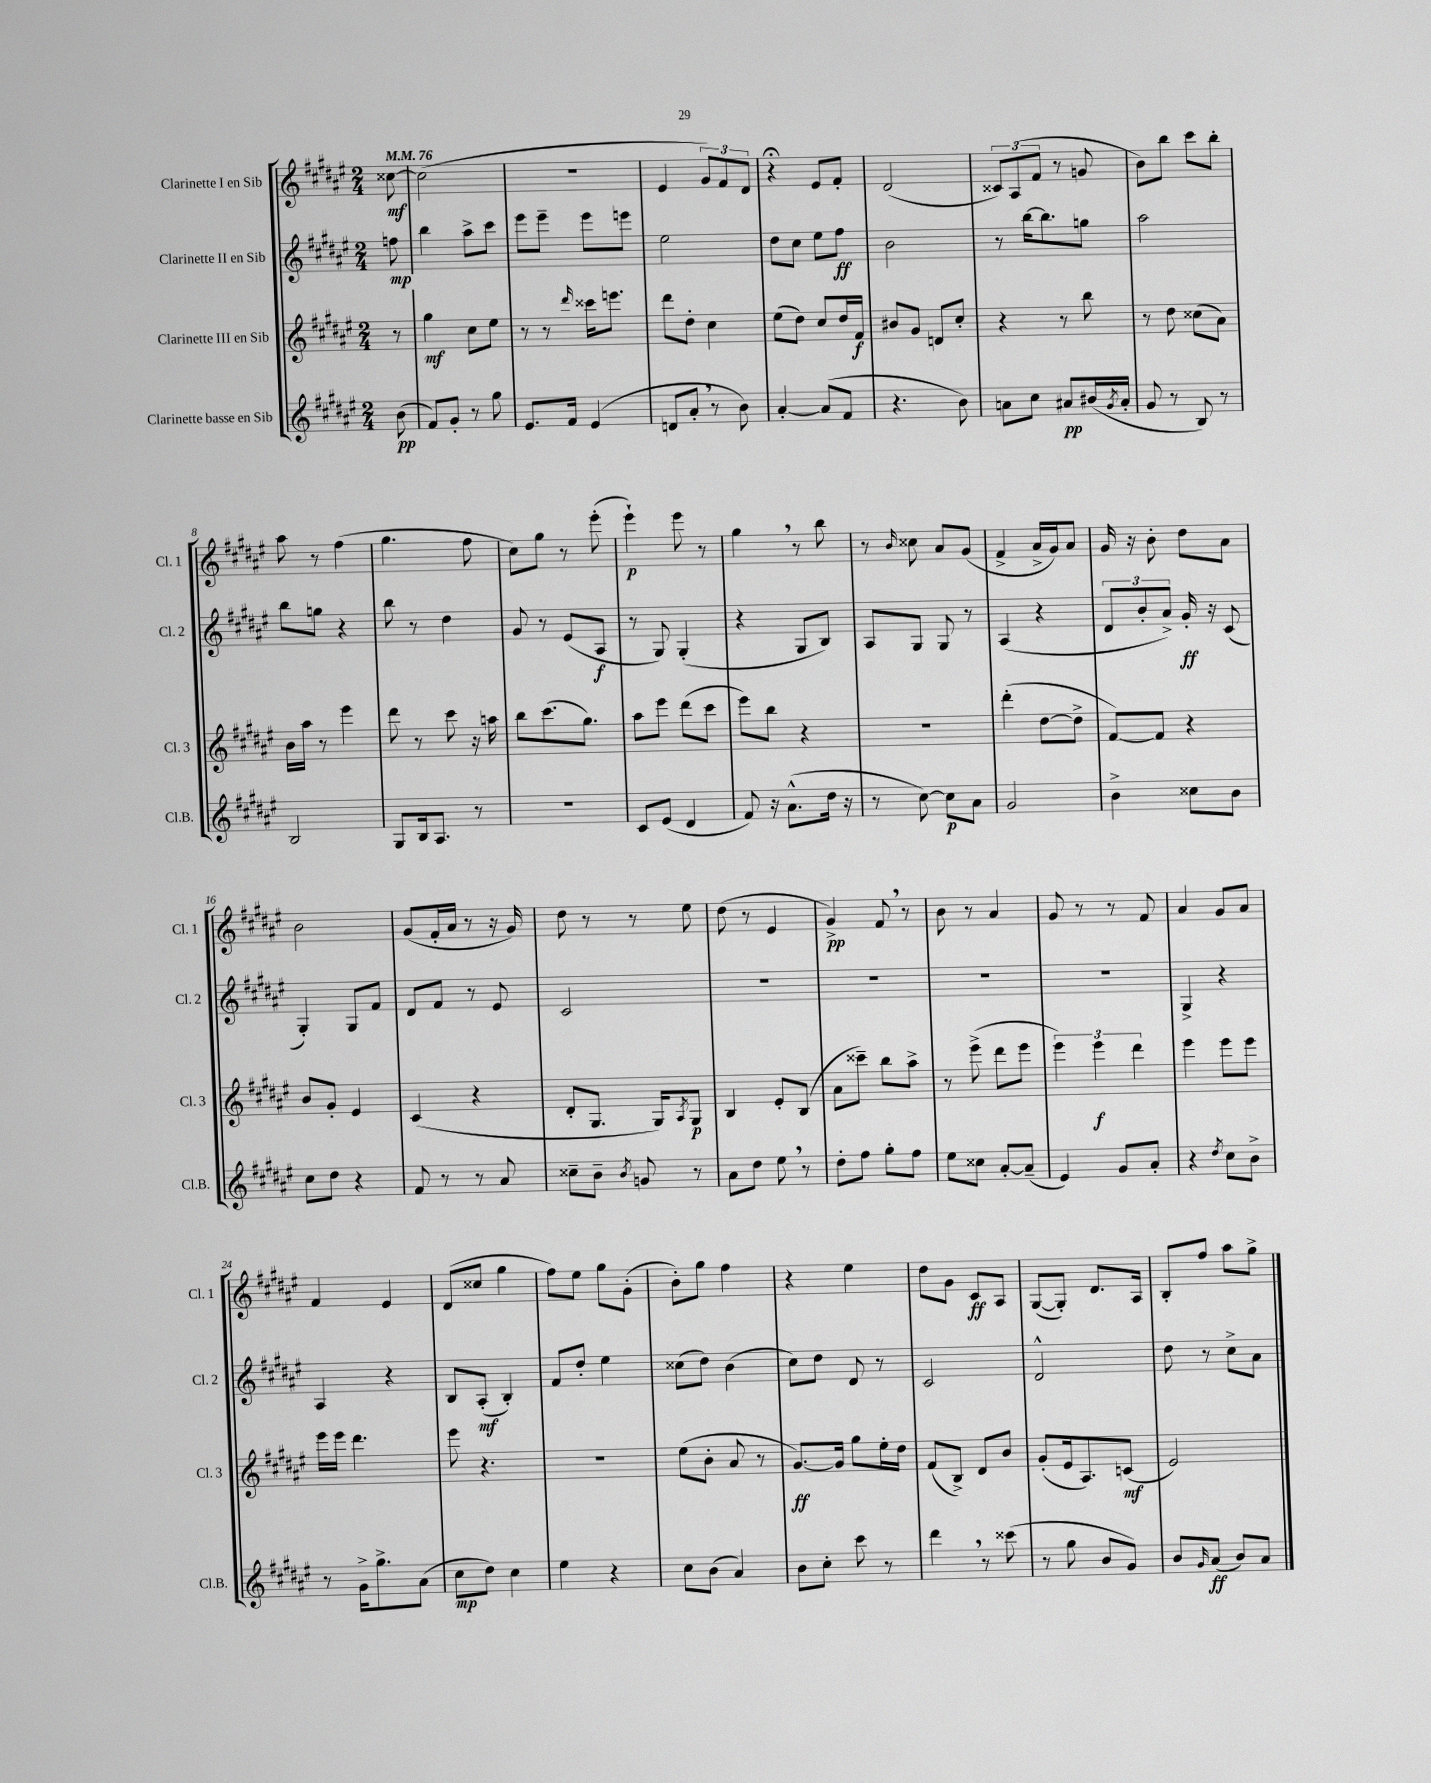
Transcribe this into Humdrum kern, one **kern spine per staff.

**kern	**kern	**kern	**kern
*staff4	*staff3	*staff2	*staff1
*clefG2	*clefG2	*clefG2	*clefG2
*k[f#c#g#d#a#e#]	*k[f#c#g#d#a#e#]	*k[f#c#g#d#a#e#]	*k[f#c#g#d#a#e#]
*M2/4	*M2/4	*M2/4	*M2/4
*MM76	*MM76	*MM76	*MM76
(8b	8r	8ff	[8cc##
=	=	=	=
8f#)	4gg#	4bb	(2cc##]
8g#'	.	.	.
8r	8cc#	8aa#^	.
8gg#	8ee#	8ccc#	.
=	=	=	=
8.e#	8r	8eee#	2r
.	8r	8eee#~	.
16f#	.	.	.
.	16qqddd#	.	.
(4e#	16ccc##	8eee#	.
.	8.eee	.	.
.	.	8eee	.
=	=	=	=
8d	8ddd#	2ee#	4e#
8a#'	8dd#'	.	.
8r	4cc#	.	12g#)
.	.	.	12f#
8b)	.	.	.
.	.	.	12d#
=	=	=	=
[4a#'	(8ee#	8dd#	4r;
.	8dd#)	8cc#	.
(8a#]	8cc#	8ee#	8e#
8f#	16dd#	8ff#	8f#'
.	16f#	.	.
=	=	=	=
4.r	8b#	2b	(2d#
.	8g#	.	.
.	8d	.	.
8b)	8cc#'	.	.
=	=	=	=
8a	4r	8r	12c##)
.	.	.	(12A#
8cc#	.	[16bb	.
.	.	.	12f#
.	.	8.bb]	.
8a#	8r	.	8r
(16b#	8bb	8gg	8g
8qg#	.	.	.
16a#'	.	.	.
=	=	=	=
8g#	8r	2aa#	8b)
8r	8dd#	.	8bb
8B)	(8cc##	.	8ccc#
8r	8a#)	.	8bb'
=	=	=	=
2B	16b	8bb	8aa#
.	16aa#	.	.
.	8r	8gg	8r
.	4eee#	4r	(4ff#
=	=	=	=
8G#	8ddd#	8bb	4.gg#
16B	8r	8r	.
8.A#	.	.	.
.	8ccc#	4dd#	.
8r	16r	.	8ff#
.	16aa	.	.
=	=	=	=
2r	8bb	8g#	8cc#)
.	(8.ccc#	8r	8gg#
.	.	(8e#	8r
.	8.gg#)	.	.
.	.	8A#	(8eee#'
=	=	=	=
8c#	8aa#	8r	4eee#`)
(8e#	8eee#	8G#)	.
4d#	(8ddd#	(4G#'	8eee#
.	8ccc#	.	8r
=	=	=	=
8f#)	8eee#)	4r	4gg#
16r	8bb	.	.
(8.a#^^	.	.	.
.	4r	8G#	8r
16dd#	.	8B)	8bb
16r	.	.	.
=	=	=	=
8r	2r	8A#	8r
.	.	.	16qqb
[8cc#)	.	8G#	8cc##
8cc#]	.	8G#	8a#
8a#	.	8r	(8g#
=	=	=	=
2g#	(4ddd#'	(4A#	4f#^
.	[8dd#	4r	16a#^
.	.	.	16g#)
.	8dd#^]	.	8a#
=	=	=	=
4b^	[8f#)	12d#	16g#
.	.	.	16r
.	.	12b'	.
.	8f#]	.	8b'
.	.	12a#^)	.
8cc##	4r	16g#'	8dd#
.	.	16r	.
8b	.	(8c#	8a#
=	=	=	=
8cc#	8b	4G#')	2b
8dd#	8g#'	.	.
4r	4e#	8G#	.
.	.	8f#	.
=	=	=	=
8f#	(4c#	8d#	(8g#
8r	.	8f#	16f#'
.	.	.	16a#
8r	4r	8r	8r
8a#	.	8e#	16r
.	.	.	16g#)
=	=	=	=
8cc##~	8d#'	2c#	8dd#
8b~	8.G#	.	8r
8qb	.	.	.
8g	.	.	8r
.	16G#)	.	.
.	8qA#	.	.
8r	8G#	.	8ee#
=	=	=	=
8a#	4B	2r	(8dd#
8dd#	.	.	8r
8ee#	8e#'	.	4e#
8r	(8B	.	.
=	=	=	=
8dd#'	8a#	2r	4g#^)
8ff#	8ccc##~)	.	.
8gg#'	8bb	.	8f#
8ff#	8aa#^	.	8r
=	=	=	=
8ee#	8r	2r	8b
8cc##	(8eee#^	.	8r
[8a#'	8ddd#	.	4a#
(8a#~]	8eee#	.	.
=	=	=	=
4e#)	6eee#)	2r	8g#
.	.	.	8r
.	6eee#	.	.
8g#	.	.	8r
.	6ddd#	.	.
8a#'	.	.	8f#
=	=	=	=
4r	4eee#	4G#^	4a#
8qdd#	.	.	.
8cc#	8eee#	4r	8g#
8b^	8eee#	.	8a#
=	=	=	=
8r	16eee#	4A#	4f#
.	16eee#	.	.
16g#^	4.ddd#	.	.
8.gg#^	.	.	.
.	.	4r	4e#
(8a#	.	.	.
=	=	=	=
8cc#	8eee#	8B	(8d#
8dd#)	4.r	(8A#'	8cc##
4cc#	.	4B')	4gg#
=	=	=	=
4ee#	2r	8f#	8ff#)
.	.	8dd#'	8ee#
4r	.	4ee#	8gg#
.	.	.	(8g#'
=	=	=	=
8cc#	(8ee#	(8cc##	8b')
(8b	8b'	8dd#)	8gg#
4a#)	8a#	(4b	4ff#
.	8r	.	.
=	=	=	=
8b	[8.g#)	8cc#)	4r
8cc#'	.	8dd#	.
.	16g#]	.	.
8ccc#	8gg#	8d#	4ee#
8r	16ee#'	8r	.
.	16dd#	.	.
=	=	=	=
4ddd#	(8f#	2c#	8dd#
.	8B^)	.	8g#
8r	8d#	.	8c#
(8ccc##	8b	.	8A#
=	=	=	=
8r	(8g#'	2d#^^	([8G#
8gg#	16e#	.	8G#'])
.	8.A#)	.	.
8b	.	.	8.d#
8g#)	(8c	.	.
.	.	.	16A#
=	=	=	=
8b	2e#)	8dd#	8B'
16qqg#	.	.	.
(8a#	.	8r	8ff#
8b)	.	8cc#^	8aa#
8a#	.	8a#	8gg#^
==	==	==	==
*-	*-	*-	*-
